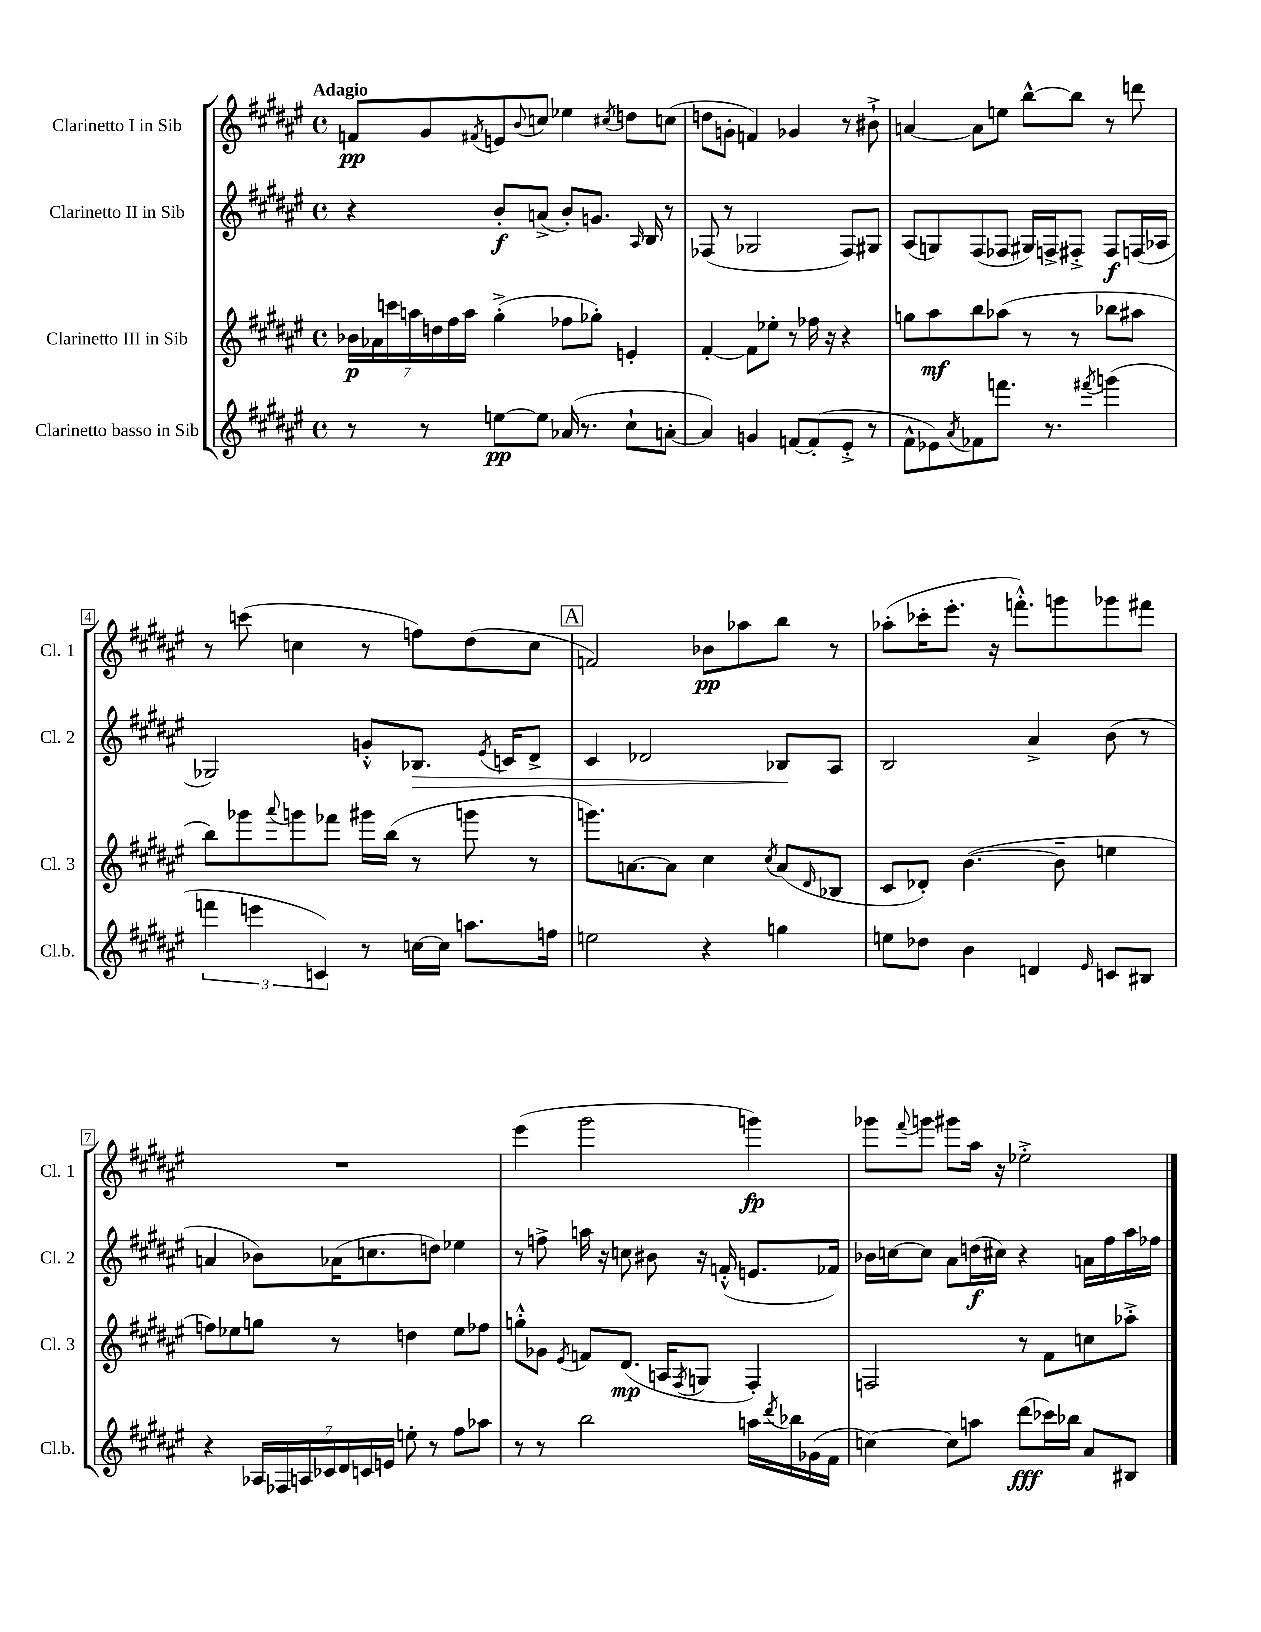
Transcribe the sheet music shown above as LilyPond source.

<<
\new StaffGroup <<
\new Staff = "s0" \with { instrumentName = "Clarinetto I in Sib" shortInstrumentName = "Cl. 1" } {
    \clef treble \key fis \major \defaultTimeSignature \time 4/4 \tempo "Adagio"
    f'8\pp gis'8 \acciaccatura { fis'8 } e'8 \appoggiatura { b'8 } c''8 ees''4 \acciaccatura { cis''8 } d''8 c''8( |
    d''8 g'8-. f'4) ges'4 r8 bis'8-!-> |
    a'4~ a'8 e''8 b''8~-^ b''8 r8 d'''8 |
    r8 c'''8( c''4 r8 f''8) dis''8( c''8 |
    \mark \markup { \box "A" } f'2) bes'8\pp aes''8 b''8 r8 |
    aes''8-.( ces'''16-. eis'''8.-. r16 f'''8.-.-^) g'''8 ges'''8 fis'''8 |
    R1 |
    eis'''4( gis'''2 g'''4\fp) |
    ges'''8 \appoggiatura { fis'''8 } g'''8 gis'''8 ais''16 r16 ees''2-.-> \bar "|." |
}
\new Staff = "s1" \with { instrumentName = "Clarinetto II in Sib" shortInstrumentName = "Cl. 2" } {
    \clef treble \key fis \major \defaultTimeSignature \time 4/4
    r4 b'8-.\f a'8->( b'8-.) g'8. \grace { ais16 } b16 r8 |
    fes8( r8 ges2 fes8) gis8 |
    ais8( g8) fis8( fes8 gis16) f16-> fis8-.-> fis8\f f16( aes16 |
    ges2) g'8-.-^ bes8.\> \acciaccatura { eis'8 } c'16 dis'8-> |
    \mark \markup { \box "A" } cis'4 des'2 bes8\! ais8 |
    b2 ais'4-> b'8( r8 |
    a'4 bes'8) aes'16( c''8. d''8) ees''4 |
    r8 f''8-> a''16 r16 c''8 bis'8 r16 f'16-.-^( e'8. fes'16) |
    bes'16 c''16~ c''8 ais'8 d''16\f( cis''16) r4 a'16 fis''16 ais''16 fes''16 \bar "|." |
}
\new Staff = "s2" \with { instrumentName = "Clarinetto III in Sib" shortInstrumentName = "Cl. 3" } {
    \clef treble \key fis \major \defaultTimeSignature \time 4/4
    \tuplet 7/4 { bes'16\p aes'16 c'''16 a''16 d''16 fis''16 a''16 } gis''4-.->( fes''8 ges''8-.) e'4-. |
    fis'4~-. fis'8 ees''8-. r8 fes''16 r16 r4 |
    g''8 ais''8\mf b''8 aes''8( r8 r8 bes''8 ais''8 |
    b''8) ges'''8 \appoggiatura { ais'''8 } g'''8 fes'''8 gis'''16 b''16( r8 g'''8 r8 |
    \mark \markup { \box "A" } g'''8.) a'8.~ a'8 cis''4 \acciaccatura { cis''8 } a'8( \grace { dis'16 } bes8 |
    cis'8 des'8-.) b'4.~( b'8-- e''4 |
    f''8) ees''8 g''8 r8 d''4 ees''8 fes''8 |
    g''8-.-^ ges'8 \acciaccatura { eis'8 } f'8 dis'8.\mp( a16 \acciaccatura { fis8 } g8 fis4-.) |
    f2 r8 fis'8 c''8 aes''8-.-> \bar "|." |
}
\new Staff = "s3" \with { instrumentName = "Clarinetto basso in Sib" shortInstrumentName = "Cl.b." } {
    \clef treble \key fis \major \defaultTimeSignature \time 4/4
    r8 r8 e''8~\pp e''8 aes'16( r8. cis''8-! a'8~-. |
    a'4) g'4 f'8~ f'8-.( eis'8-.-> r8 |
    fis'8-^ ees'8) \acciaccatura { ais'8 } fes'8 f'''8. r8. \acciaccatura { fis'''8 } g'''4( |
    \tuplet 3/2 { f'''4 e'''4 c'4) } r8 c''16~ c''16 a''8. f''16 |
    \mark \markup { \box "A" } e''2 r4 g''4 |
    e''8 des''8 b'4 d'4 \grace { eis'16 } c'8 bis8 |
    r4 \tuplet 7/4 { aes16 fes16 a16 ces'16 dis'16 c'16 e'16 } e''8-. r8 fis''8 aes''8 |
    r8 r8 b''2 a''16 \acciaccatura { dis'''8 } bes''16 ges'16( fis'16 |
    c''4~) c''8 a''8 dis'''8\fff( ces'''16) bes''16 ais'8 bis8 \bar "|." |
}
>>
>>
\layout { \context { \Score \override BarNumber.stencil = #(make-stencil-boxer 0.1 0.3 ly:text-interface::print) } }
